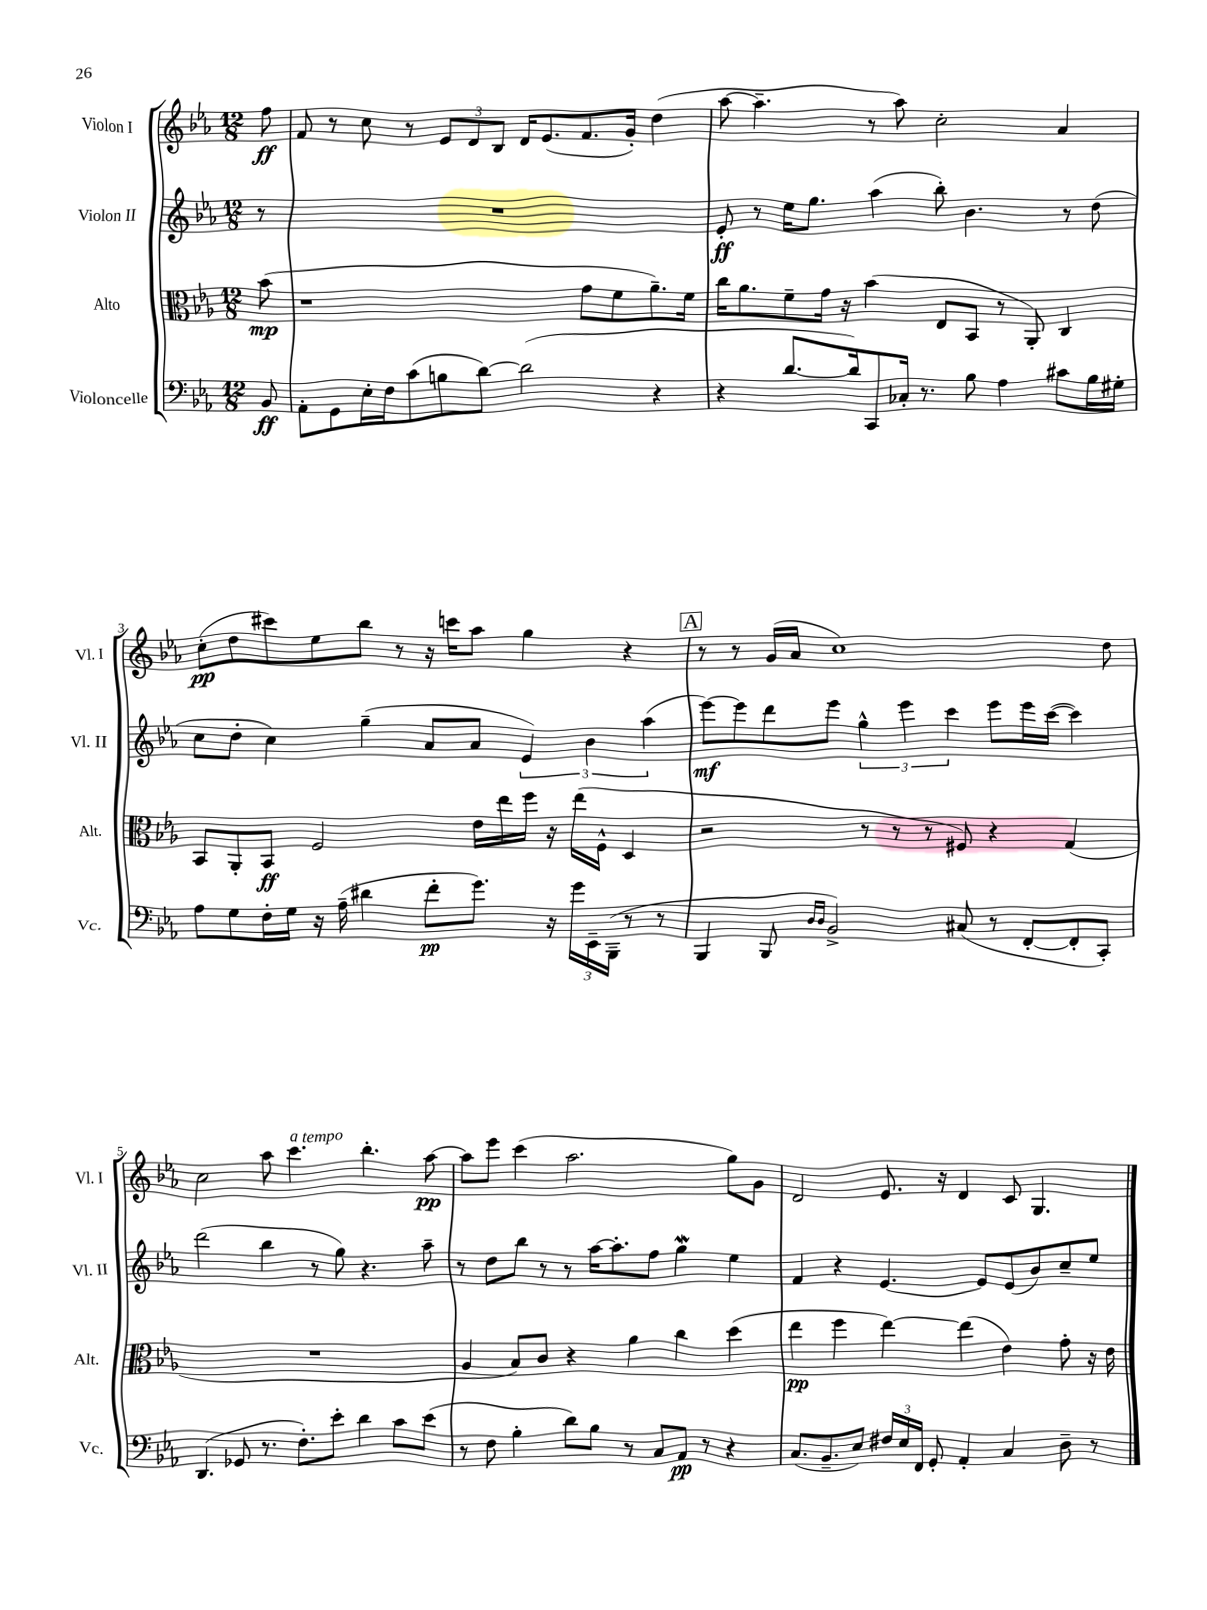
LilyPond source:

<<
\new StaffGroup <<
\new Staff = "s0" \with { instrumentName = "Violon I" shortInstrumentName = "Vl. I" } {
    \clef treble \key ees \major \numericTimeSignature \time 12/8 \partial 8
    \autoBeamOff f''8\ff |
    f'8 r8 c''8 r8 \tuplet 3/2 { ees'8[ d'8 bes8] } d'16[ ees'8.( f'8. g'16]-.) d''4( |
    aes''8~ aes''4.-- r8 aes''8) c''2-. aes'4 |
    c''8[-.\pp( d''8 cis'''8) ees''8 bes''8] r8 r16 c'''16[ aes''8] g''4 r4 |
    \mark \markup { \box "A" } r8 r8 g'16[( aes'16] c''1) d''8 |
    c''2 aes''8 c'''4.^\markup { \italic "a tempo" } bes''4.-. aes''8~\pp |
    aes''8[ ees'''8] c'''4( aes''2. g''8[) g'8] |
    d'2 ees'8. r16 d'4 c'8 g4. \bar "|." |
}
\new Staff = "s1" \with { instrumentName = "Violon II" shortInstrumentName = "Vl. II" } {
    \clef treble \key ees \major \numericTimeSignature \time 12/8 \partial 8
    \autoBeamOff r8 |
    R1. |
    ees'8-.\ff r8 ees''16[ g''8.] aes''4( bes''8-.) bes'4. r8 d''8( |
    c''8[ d''8]-. c''4) g''4--( aes'8[ aes'8] \tuplet 3/2 { ees'4) bes'4 aes''4( } |
    \mark \markup { \box "A" } ees'''8[~\mf) ees'''8 d'''8 ees'''8] \tuplet 3/2 { g''4-^ ees'''4 c'''4 } ees'''8[ ees'''16 c'''16]~( c'''4) |
    d'''2( bes''4 r8 g''8) r4. aes''8-- |
    r8 d''8[ bes''8] r8 r8 aes''16[~ aes''8.-. f''8] g''4\mordent ees''4 |
    f'4 r4 ees'4.~ ees'8[ ees'8( bes'8) c''8-- ees''8] \bar "|." |
}
\new Staff = "s2" \with { instrumentName = "Alto" shortInstrumentName = "Alt." } {
    \clef alto \key ees \major \numericTimeSignature \time 12/8 \partial 8
    \autoBeamOff bes'8\mp( |
    r1 g'8[ f'8 aes'8.--) f'16] |
    c''16[ aes'8. f'8-- g'16] r16 bes'4( ees8[ bes,8] r8 aes,8-.) c4 |
    bes,8[ aes,8-. bes,8]\ff f2 ees'16[ ees''16 f''16] r16 ees''16[( f16]-^ d4 |
    \mark \markup { \box "A" } r2 r8 r8 r8 fis8) r4 g4( |
    R1. |
    aes4 bes8[) c'8] r4 aes'4 c''4 d''4( |
    ees''4\pp f''4 ees''4~) ees''4( ees'4) g'8-. r16 ees'16 \bar "|." |
}
\new Staff = "s3" \with { instrumentName = "Violoncelle" shortInstrumentName = "Vc." } {
    \clef bass \key ees \major \numericTimeSignature \time 12/8 \partial 8
    \autoBeamOff bes,8\ff |
    aes,8[-. g,8 ees16-. f16 c'8( b8 d'8]~) d'2( r4 |
    r4 d'8.[~ d'16) c,8 ces16]-. r8. bes8 aes4 cis'8[ bes16 gis16]-. |
    aes8[ g8 f16-. g16] r16 aes16--( dis'4 f'8[-.\pp g'8.]) r16 \tuplet 3/2 { g'16[ ees,16-- bes,,16]--( } r8 r8 |
    \mark \markup { \box "A" } bes,,4 bes,,8 \grace { d16[ d16] } bes,2->) cis8( r8 f,8[~-. f,8-. c,8]-.) |
    d,4.( ges,8 r8. f8.[-.) ees'8]-. d'4 c'8[ ees'8]( |
    r8 f8 bes4-. d'8[) bes8] r8 c8[ aes,8]\pp r8 r4 |
    c8.[( bes,8.-- ees8]) \tuplet 3/2 { fis16[ ees16 f,16] } g,8-. aes,4-. c4 d8-- r8 \bar "|." |
}
>>
>>
